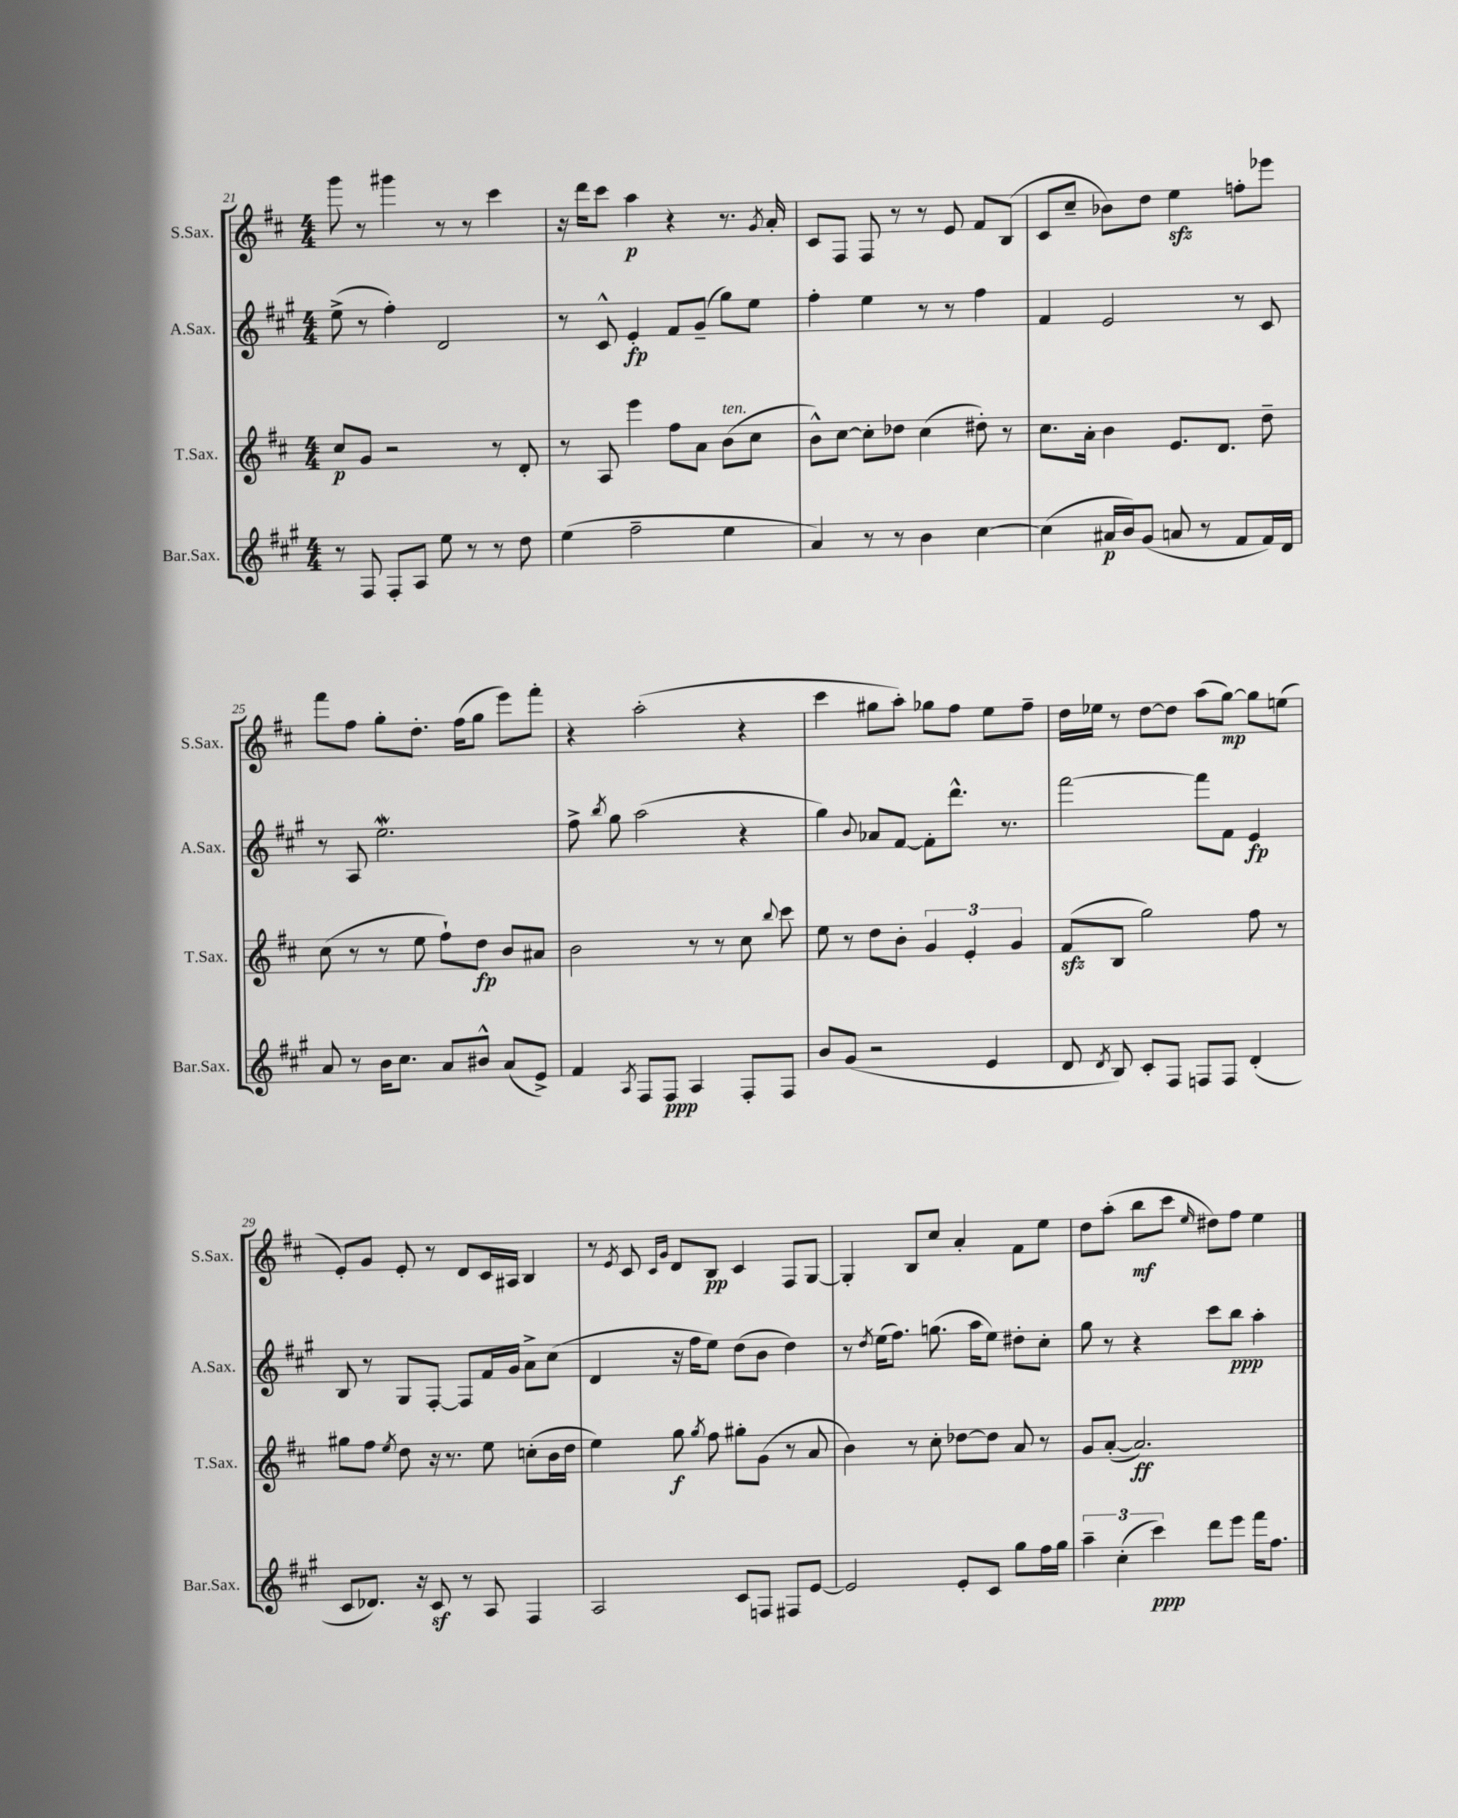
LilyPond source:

<<
\new StaffGroup <<
\new Staff = "s0" \with { instrumentName = "S.Sax." shortInstrumentName = "S.Sax." } {
    \clef treble \key d \major \numericTimeSignature \time 4/4
    \autoBeamOff g'''8 r8 gis'''4 r8 r8 cis'''4 |
    r16 d'''16[ cis'''8] a''4\p r4 r8. \acciaccatura { g'8 } a'16-. |
    cis'8[ fis8] fis8 r8 r8 e'8 fis'8[ b8]( |
    cis'8[ cis''8]-- bes'8[) d''8] e''4\sfz f''8[-. ees'''8] |
    fis'''8[ fis''8] g''8[-. d''8.]-. fis''16[( g''8] e'''8[) fis'''8]-. |
    r4 a''2-.( r4 |
    cis'''4 gis''8[ a''8]-.) ges''8[ fis''8] e''8[ fis''8]-- |
    d''16[ ees''16] r8 d''8[~ d''8] a''8[( g''8]~\mp) g''8[ e''8]( |
    e'8[-.) g'8] e'8-. r8 d'8[ cis'16 ais16] b4 |
    r8 \acciaccatura { e'8 } cis'8 \grace { cis'16[ g'16] } d'8[ b8]\pp cis'4 fis8[ g8]~ |
    g4-. b8[ cis''8] a'4-. fis'8[ e''8] |
    d''8[ a''8]-.( b''8[\mf cis'''8] \grace { e''16 } dis''8[) fis''8] e''4 \bar "|." |
}
\new Staff = "s1" \with { instrumentName = "A.Sax." shortInstrumentName = "A.Sax." } {
    \clef treble \key a \major \numericTimeSignature \time 4/4
    \autoBeamOff e''8->( r8 fis''4-.) d'2 |
    r8 cis'8-^ e'4-.\fp fis'8[ gis'8]--( gis''8[) e''8] |
    fis''4-. e''4 r8 r8 fis''4 |
    fis'4 e'2 r8 cis'8 |
    r8 a8 e''2.\mordent |
    fis''8-> \acciaccatura { b''8 } gis''8 a''2( r4 |
    gis''4) \appoggiatura { b'8 } aes'8[ fis'8]~ fis'8[-. d'''8.]-^ r8. |
    fis'''2~ fis'''8[ fis'8] e'4\fp |
    b8 r8 gis8[ fis8]~-. fis8[ fis'16 gis'16] a'8[-> cis''8]( |
    d'4 r16 fis''16[ e''8]) d''8[( b'8] d''4) |
    r8 \acciaccatura { d''8 } e''16[( fis''8.]) g''8.( a''16[ e''8]) dis''8[-. cis''8]-. |
    gis''8 r8 r4 cis'''8[ b''8]\ppp a''4-. \bar "|." |
}
\new Staff = "s2" \with { instrumentName = "T.Sax." shortInstrumentName = "T.Sax." } {
    \clef treble \key d \major \numericTimeSignature \time 4/4
    \autoBeamOff cis''8[\p g'8] r2 r8 d'8-. |
    r8 a8 e'''4 fis''8[ a'8] b'8[^\markup { \italic "ten." }( cis''8] |
    b'8[-^) cis''8]~ cis''8[-. des''8] cis''4( dis''8-.) r8 |
    cis''8.[ a'16]-. b'4 e'8.[ d'8.] d''8-- |
    cis''8( r8 r8 e''8 fis''8[-!) d''8]\fp b'8[ ais'8] |
    b'2 r8 r8 cis''8 \appoggiatura { b''8 } cis'''8 |
    e''8 r8 d''8[ b'8]-. \tuplet 3/2 { g'4 e'4-. g'4 } |
    fis'8[\sfz( b8] g''2) fis''8 r8 |
    gis''8[ fis''8] \acciaccatura { e''8 } d''8 r16 r8. e''8 c''8[-.( b'16 d''16] |
    e''4) g''8\f \acciaccatura { g''8 } fis''8 gis''8[-. g'8]( r8 a'8 |
    b'4) r8 cis''8-. des''8[~ des''8] a'8 r8 |
    g'8[ a'8]~-.( a'2.\ff) \bar "|." |
}
\new Staff = "s3" \with { instrumentName = "Bar.Sax." shortInstrumentName = "Bar.Sax." } {
    \clef treble \key a \major \numericTimeSignature \time 4/4
    \autoBeamOff r8 fis8 fis8[-. a8] e''8 r8 r8 d''8 |
    e''4( fis''2-- e''4 |
    a'4) r8 r8 b'4 cis''4~ |
    cis''4( ais'16[\p b'16) gis'8]( a'8 r8 fis'8[ fis'16) d'16] |
    a'8 r8 b'16[ cis''8.] a'8[ bis'8]-^ a'8[( e'8]->) |
    fis'4 \acciaccatura { a8 } fis8[ fis8]\ppp a4 fis8[-. fis8] |
    b'8[ gis'8]( r2 e'4 |
    d'8 \acciaccatura { d'8 } b8) cis'8[-. fis8] f8[ f8] d'4-.( |
    cis'8[ des'8.]) r16 cis'8\sf r8 a8 fis4 |
    a2 cis'8[ f8] fis8[ e'8]~ |
    e'2 e'8[-. cis'8] gis''8[ fis''16 gis''16] |
    \tuplet 3/2 { a''4-- cis''4-.( cis'''4\ppp) } d'''8[ e'''8] fis'''16[ fis''8.] \bar "|." |
}
>>
>>
\layout { \context { \Score currentBarNumber = #21 } }
